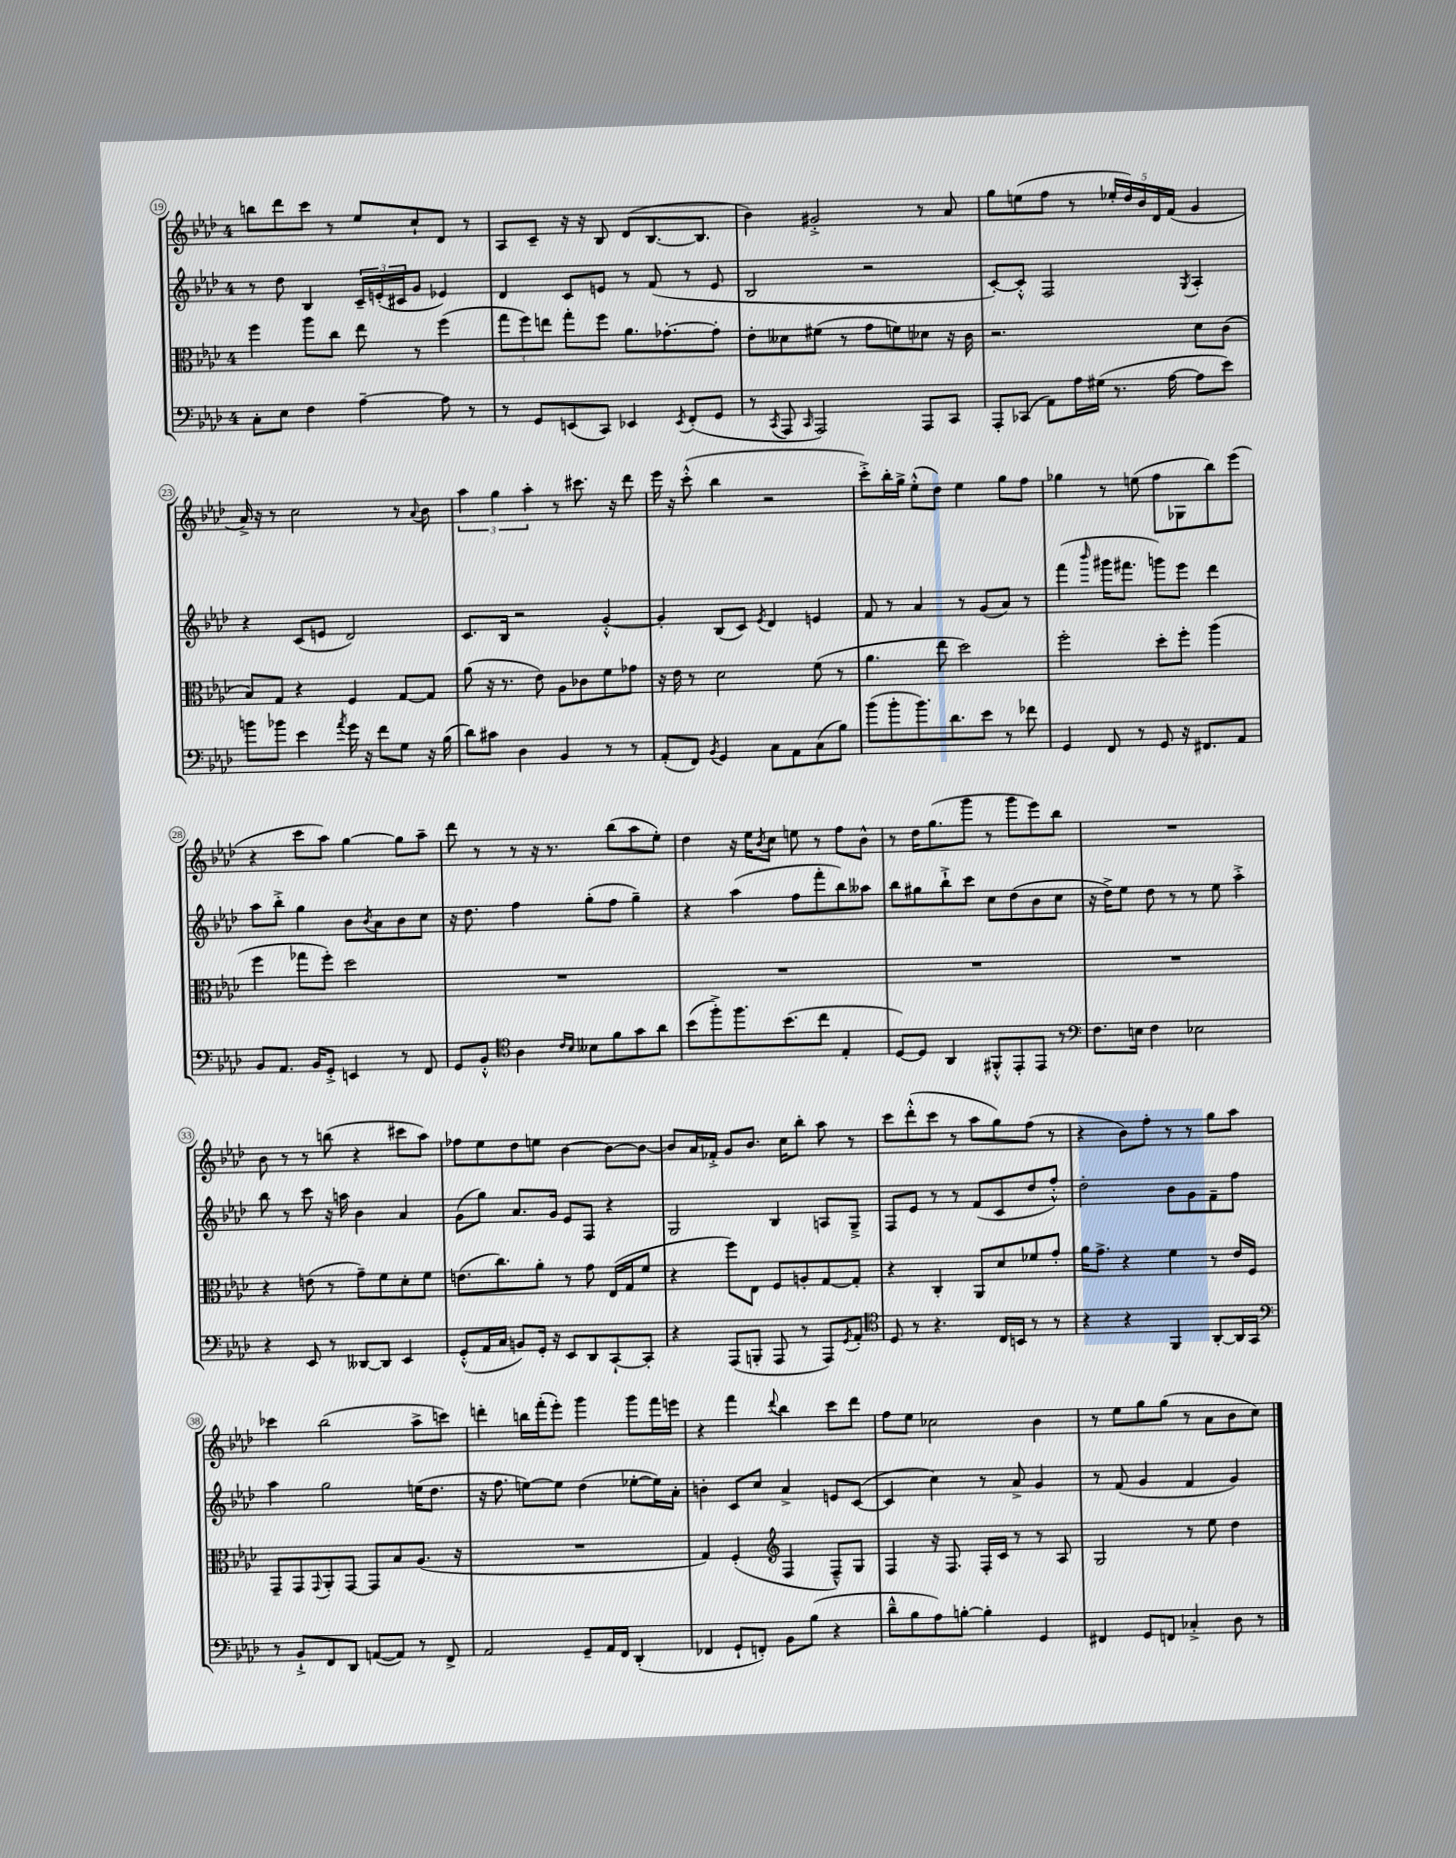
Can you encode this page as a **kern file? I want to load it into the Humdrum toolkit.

**kern	**kern	**kern	**kern
*staff4	*staff3	*staff2	*staff1
*clefF4	*clefC3	*clefG2	*clefG2
*k[b-e-a-d-]	*k[b-e-a-d-]	*k[b-e-a-d-]	*k[b-e-a-d-]
*M4/4	*M4/4	*M4/4	*M4/4
8C'\L	4ff\	8r	8bb\L
8E-\J	.	8dd-\	8ddd-\
4F\	8aa-\L	4B-/	8ccc\J
.	8cc\J	.	8r
[4A-~\	8ee-\	24c~/LL	8ee-/L
.	.	(24e'/	.
.	.	24c#/J	.
.	8r	8g/J	8cc`/
8A-\]	(4ff\	4e-/)	8d-/J
8r	.	.	8r
=	=	=	=
8r	12gg\L	4d-/	8A-/L
.	12ff\)	.	.
8GG/L	.	.	8c~/J
.	12ee\J	.	.
(8EE/	8gg'\L	8c/L	16r
.	.	.	16r
8CC/J)	8ff\J	8e/J	8B-/
4EE-/	8.a-\L	8r	(8d-/L
.	.	(8f/	[8.B-/
.	[8.g-'\	.	.
8qEE-/	.	.	.
(8FF'/L	.	8r	.
.	.	.	8.B-/]J
8GG/J	8g-'\]J	8e/	.
=	=	=	=
8r	8e-'\L	2B-/	4b-\)
8qCC/	.	.	.
8AAA-/	8d--\	.	.
16qqCC/	.	.	.
2AAA-/)	(8f#\J	.	2g#'^/
.	8r	.	.
.	8g\L	2r	.
.	8f\)	.	.
8AAA-/L	8d-\J	.	8r
8CC/J	16r	.	8a-/
.	16c\	.	.
=	=	=	=
8AAA-'/L	2.r	[8c'/L)	8gg\L
(8CC-/J	.	8c'^^/]J	(8ee\
8AA-\L)	.	2F/	8ff\J
16A-\L	.	.	8r
(16G#\JJ	.	.	.
8.r	.	.	20ee-'/LL
.	.	.	20dd-/)
.	.	.	20b-/
.	.	.	20d-/
[16A-\	.	.	.
.	.	.	(20f/JJ
.	.	8qG/	.
8A-\]L	8d-\L	4A-'/	4g/
8e-\J)	(8c\J	.	.
=	=	=	=
8b\L	8B-/L)	4r	16a-^/)
.	.	.	16r
8b-\J	8G/J	.	8r
4e-\	4r	(8c/L	2cc\
.	.	8e/J	.
8qa-/	.	.	.
16g\	4F/	2d-/)	.
16r	.	.	.
8f\L	.	.	.
8G\J	[8G/L	.	8r
.	.	.	8qqa-/
16r	8G/]J	.	8b-\
(16B-\	.	.	.
=	=	=	=
8d-\L)	(8a-\	8.c/L	6aa-\
8c#\J	16r	.	.
.	.	.	6gg\
.	8.r	16B-/Jk	.
4D-\	.	2r	.
.	.	.	6aa-'\
.	8e-\)	.	.
4BB-/	8A-\L	.	8r
.	8c-\	.	8.ccc#\
8r	8f\	[4g'^^/	.
.	.	.	16r
8r	8g-\J	.	8ddd-\
=	=	=	=
(8AA-'/L	16r	4g'/]	16eee-\
.	16e-\	.	16r
8FF/J)	8r	.	(8ccc'^^\
8qBB-/	.	.	.
4GG/	2d-\	(8B-/L	4bb-\
.	.	8c/J)	.
.	.	8qe-/	.
8C\L	.	4d-/	2r
8AA-\	.	.	.
(8C\	(8f\	4e/	.
8B-\J)	8r	.	.
=	=	=	=
(8b-\L	4.a-\	8f/	8ccc'^\L)
8b-'\	.	8r	16bb-'\L
.	.	.	16gg^\JJ
8.b-\)	.	4a-/	(8ee-'^^\L
.	8ee-\	.	8dd-\J)
8.d-\	.	.	.
.	2dd-\)	8r	4ee-\
8e-\J	.	(8g/L	.
8r	.	8a-/J)	8gg\L
8f-\	.	8r	8ff\J
=	=	=	=
4GG/	2ff'\	(4fff\	4gg-\
.	.	16qqbbb-/	.
8FF/	.	16ggg#\LK	8r
.	.	8.fff#\J	.
8r	.	.	(8ee\
8GG/	8dd-'\L	8ggg\L)	8ff\L
16r	8ff'\J	8eee-\J	8G-\
8.FF#/L	.	.	.
.	(4aa-\	4ddd-\	8bb-\)
8AA-/J	.	.	(8eee-\J
=	=	=	=
8BB-/L	4ff\	8aa-\L	4r
8.AA-/J	.	8bb-'^\J	.
.	8gg-\L	4gg\	8ccc\L
16BB-/LK	.	.	.
8GG'^/J	8ff'\J)	.	8aa-\J)
4EE/	2dd-\	8b-\L	[4gg\
.	.	8qb-/	.
.	.	8a-\	.
8r	.	8b-\	8gg\]L
8FF/	.	8cc\J	8aa-~\J
=	=	=	=
8GG/L	1r	16r	8ddd-\
.	.	8.dd-\	.
8BB-'^^/J	.	.	8r
*clefC4	*	*	*
4A-\	.	4ff\	8r
.	.	.	16r
.	.	.	8.r
16qqc/LL	.	.	.
16qqB-/JJ	.	.	.
8B--\L	.	(8gg'\L	.
8f\	.	8ff\J	(8bb-\L
8g\	.	4gg~\)	8aa-\
8a-\J	.	.	8ee-'\J)
=	=	=	=
(8b-\L	1r	4r	4dd-\
8ff'^\)	.	.	.
8.ff\	.	(4aa-\	16r
.	.	.	16ee-\LK
.	.	.	8qb-/
.	.	.	8cc\J
(8.b-\	.	.	.
.	.	8ff\L	8ee\
8cc\J	.	8fff'\	8r
4E-'/	.	8bb-\)	8ff\L
.	.	8aa--\J	8b-^^\J
=	=	=	=
[8D-/L)	1r	8bb-\L	8r
8D-/]J	.	8gg#\	16dd-\LK
.	.	.	(8.gg\
4AA-/	.	8bb-`^\	.
.	.	8ccc\J	8ggg\J
8FF#'^^/L	.	8cc\L	8r
8EE-'/	.	(8dd-\	8ggg\L
8EE-/J	.	8b-\	8eee-\)
8r	.	8cc\J	8bb-\J
=	=	=	=
*clefF4	*	*	*
8.F\L	1r	16r	1r
.	.	16dd-^\LK)	.
.	.	8ee-\J	.
16E\Jk	.	.	.
4F\	.	8dd-\	.
.	.	8r	.
2E-\	.	8r	.
.	.	8ee-\	.
.	.	4aa-'^\	.
=	=	=	=
4r	4r	8bb-\	8b-\
.	.	8r	8r
8EE-/	(8e\	8ccc\	8r
8r	8r	16r	(8bb\
.	.	16aa\	.
[8DD--/L	8g~\L)	4b-\	4r
8DD--/]J	8f\	.	.
4EE-/	8d-'\	4a-/	8ccc#\L
.	8f\J	.	8aa-\J)
=	=	=	=
(8GG'^^/L	(8.e\L	(8g\L	8ff-\L
16AA-/L	.	8gg\J)	8ee-\
16C/JJ	8.cc\)	.	.
8BB/L)	.	8.a-/L	8dd-\
16GG'/Jk	8a-'\J	.	8ee\J
16r	.	16g/Jk	.
8EE-/L	8r	8e-/L	[4b-\
8DD-/	8g\	8F/J	.
[8CC`/	(16E-/LL	4r	8b-\_L
.	16G/J	.	.
8CC'/]J	8f/J	.	8b-\_J
=	=	=	=
4r	4r	2G/	8b-/]L
.	.	.	16a-/L
.	.	.	16f-'^/JJ
(8AAA-/L	8ff\L)	.	8g/L
8BBB'/J	8E-\J	.	8.b-/J
8AAA-/	8F/L	4B-/	.
.	.	.	16cc\LK
8r	8A'/	.	8bb-'\J
8AAA-/L)	[8G/	8A/L	8aa-\
8qGG/	.	.	.
8AA-'/J	8G'/]J	8G~^/J	8r
=	=	=	=
*clefC4	*	*	*
8D-/	4r	8F/L	8ccc\L
8r	.	8e-/J	(8ddd-'^^\
4.r	4C'/	8r	8ccc\J
.	.	8r	8r
.	8AA-/L	(8f/L	8aa-\L
16C/LL	8d-/	8c/	8gg\)
16BB/JJ	.	.	.
8r	8f-/	8dd-/	(8ff\J
8r	8g'/J	8ff'^^/J)	8r
=	=	=	=
4r	16a-\LK	2dd-'\	4r
.	8.g^\J	.	.
4r	4r	.	8b-\L)
.	.	.	8ff'\J
4FF/	4f\	8b-\L	8r
.	.	8g\	8r
[8AA-'/L	8r	8f~\	8gg\L
16AA-/]L	16e-/LL	8ff\J	8aa-\J
16GG/JJ	16F/JJ	.	.
=	=	=	=
*clefF4	*	*	*
8r	8GG~/L	4aa-\	4ccc-\
8BB-`^/L	8GG/	.	.
.	8qqGG/	.	.
8FF/	8AA-'/	2gg\	(2bb-\
8DD-/J	[8GG/J	.	.
([8AA/L	8GG/]L	.	.
8AA/]J)	8B-/	.	.
8r	(8.A-/J	(16ee\LK	8aa-^\L
.	.	8.dd-\J	.
8FF^/	.	.	8ccc\J)
.	16r	.	.
=	=	=	=
2AA-/	1r	16r	4ddd'\
.	.	8.ff\	.
.	.	[8ee\L)	16bb\LL
.	.	.	(16fff'\J
.	.	8ee\]J	8eee-'\J)
8GG~/L	.	(4dd-\	4ggg\
16AA-/L	.	.	.
16FF/JJ	.	.	.
(4DD-'/	.	[8ee-'\L	8ggg\L
.	.	16ee-\]L)	16fff\L
.	.	16a-'\JJ	16eee\JJ
=	=	=	=
4FF-/	4G/)	4b'\	4r
8GG`/L	(4F'/	8c/L	4fff\
8FF'/J)	.	8cc/J	.
*	*clefG2	*	*
.	.	.	8qqddd-/
8BB-\L	4F/	4a-^/	4bb-\
(8B-\J	.	.	.
4r	8F~^^/L)	8e/L	8ccc\L
.	8G/J	([8c/J	8ddd-\J
=	=	=	=
8d-~^^\L	4F/	4c/]	8ff\L
8B-\	.	.	8ee-\J
8A-\)	16r	4cc\)	2cc-\
.	8.F/	.	.
[8B'\J	.	.	.
4B'\]	16F'/LL	8r	.
.	16c/JJ	.	.
.	8r	8a-^/	.
4GG/	8r	4g/	4b-\
.	8A-/	.	.
=	=	=	=
4FF#/	2G/	8r	8r
.	.	(8f/	8ee-\L
8GG/L	.	4g/	8gg\
8FF/J	.	.	(8gg\J
4C-'^/	8r	4f/	8r
.	8ee-\	.	8a-\L
8D-\	4dd-\	4g/)	8b-\
8r	.	.	8cc\J)
==	==	==	==
*-	*-	*-	*-
